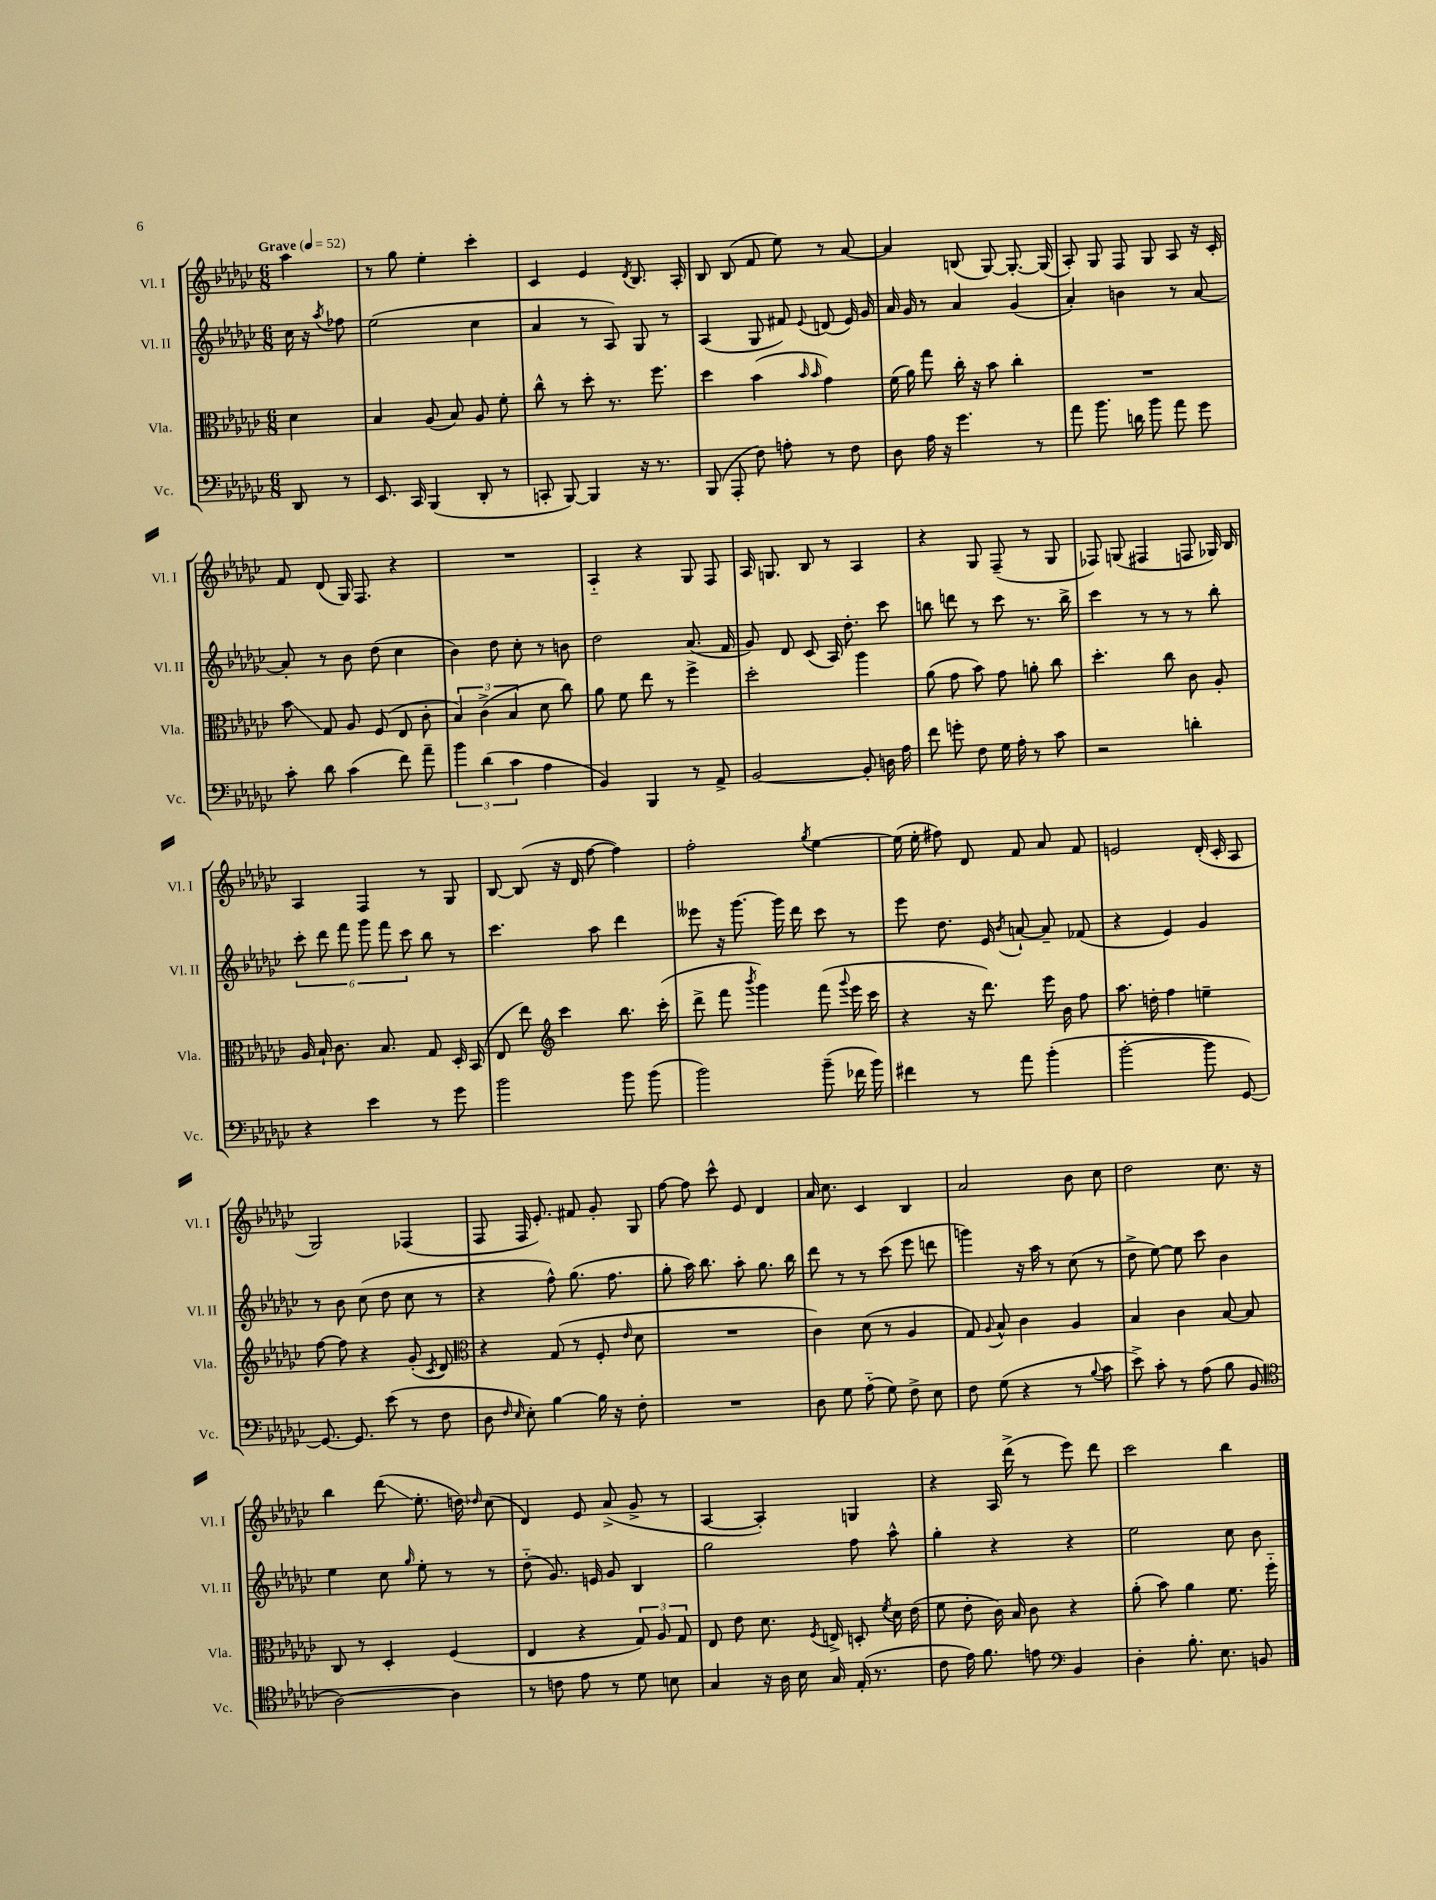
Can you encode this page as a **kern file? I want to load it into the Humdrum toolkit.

**kern	**kern	**kern	**kern
*staff4	*staff3	*staff2	*staff1
*clefF4	*clefC3	*clefG2	*clefG2
*k[b-e-a-d-g-c-]	*k[b-e-a-d-g-c-]	*k[b-e-a-d-g-c-]	*k[b-e-a-d-g-c-]
*M6/8	*M6/8	*M6/8	*M6/8
*MM52	*MM52	*MM52	*MM52
8DD-	4d-	16cc-	4aa-
.	.	16r	.
.	.	8qaa-	.
8r	.	8ff-	.
=	=	=	=
8.EE-	4B-	(2ee-	8r
.	.	.	8gg-
16CC-	.	.	.
(4BBB-	(8A-	.	4ee-'
.	8B-)	.	.
8DD-'	8A-	4cc-	4ccc-'
8r	8f'	.	.
=	=	=	=
8CC'	8cc-^^	4a-	4c-
[8BBB-)	8r	.	.
4BBB-]	8dd-'	8r	4e-
.	8.r	8A-)	.
.	.	.	8qd-
16r	.	8G-	8.B-
8.r	8.ff	.	.
.	.	8r	.
.	.	.	16A-'
=	=	=	=
(8BBB-	4dd-	(4A-	8B-
8AAA-'	.	.	(8B-
8F)	(4b-	8G-	8f
8A'	.	8f#)	8ee-)
.	16qqb-	.	.
.	16qqb-	8qqe-	.
8r	4g-)	(8d	8r
8F	.	16e-)	[8a-
.	.	16g-	.
=	=	=	=
8D-	(16f	16a-	4a-]
.	16a-)	16g-	.
16A-	8gg-	8r	.
16r	.	.	.
4.g-	16cc-'	4a-	(8B
.	16r	.	.
.	8b-	.	[8G-)
.	4cc-'	(4g-	8.G-'_
8r	.	.	.
.	.	.	(16G-]
=	=	=	=
8a-	2.r	4a-')	8A-')
8.b-	.	.	8G-
.	.	4b	8F
16d	.	.	.
8b-	.	.	8G-
8a-	.	8r	8A-
8g-	.	[8a-	16r
.	.	.	16c-'
=	=	=	=
8c-'	8b-	8a-']	8f
8d-	8G-	8r	(8d-
(4c-	8A-	8b-	16G-)
.	.	.	8.F
.	(8F	(8dd-	.
8f)	8E-	4cc-	4r
8a-~	8c-'	.	.
=	=	=	=
6b-	6B-)	4b-)	2.r
(6d-	(6c-^	.	.
.	.	8dd-	.
6c-	6B-	.	.
.	.	8cc-'	.
4A-	8d-	8r	.
.	8cc-)	8b	.
=	=	=	=
4BB-)	8a-	2dd-	4A-'~
.	8f	.	.
4BBB-	8ee-	.	4r
.	8r	.	.
8r	4ff^	(8.a-	8G-
8AA-^	.	.	8F
.	.	16f	.
=	=	=	=
[2BB-	2dd-'	8g-)	16A-
.	.	.	8.G
.	.	8d-	.
.	.	(8c-	8B-
.	.	16A-)	8r
.	.	8.dd-'	.
8BB-']	4aa-	.	4A-
16D	.	8ccc-	.
16A-	.	.	.
=	=	=	=
8f	(8a-	8bb	4r
8g'	8g-	8ddd	.
8F	8b-)	8r	8G-
16G-	8g-	8ccc-	(8F~
16A-'	.	.	.
8r	8a'	8.r	8r
8c-	8cc-	.	8G-
.	.	16bb^	.
=	=	=	=
2r	4.dd-'	4ccc-	8F-)
.	.	.	(8G
.	.	8r	4F#
.	8cc-	8r	.
4d'	8c-	8r	8F
.	8A-'	8bb-'	16G-)
.	.	.	16B-
=	=	=	=
4r	16A-	12ccc-'	4A-
.	16B-`	.	.
.	.	12ddd-	.
.	8.c-	.	.
.	.	12fff	.
4e-	.	12ggg-	4F
.	8.B-	.	.
.	.	12fff	.
.	.	12ccc-	.
8r	8G-	8bb-	8r
8g-	16D-'	8r	8G-
.	(16BB-	.	.
=	=	=	=
2b-	8E-	4.ccc-	[8B-
.	8ee-)	.	(8B-]
*	*clefG2	*	*
.	4ccc-	.	16r
.	.	.	16d-
.	.	8aa-	[8ff
8b-	8.bb-	4ddd-	4ff])
(8b-	.	.	.
.	(16ccc-'	.	.
=	=	=	=
2b-)	8ddd-^	8eee--	2ff'
.	8fff	16r	.
.	.	[8.ggg-	.
.	8qbbb-	.	.
.	4ggg-)	.	.
.	.	16ggg-]	.
.	.	16ddd-	.
.	.	.	8qgg-
(8b-~	(8fff	8ccc-	[4ee-
.	8qqggg-	.	.
16f-	16eee-	8r	.
16b-)	16ccc-	.	.
=	=	=	=
4f#	4r	8eee-	(16ee-]
.	.	.	16ee-'
.	.	8.dd-	8ff#)
8r	16r	.	8d-
.	8.ddd-)	16e-	.
.	.	8qb-	.
8a-	.	[8a`	8f
(4b-'	16eee-	8a~]	8a-
.	16b-	.	.
.	8ff	(8f-	8f
=	=	=	=
[2b-'	8.aa-	4r	2e
.	16dd'	.	.
.	4ff	4e-)	.
8b-]	4ee~	4g-	(16d-'
.	.	.	16c-'
[8GG-)	.	.	8A-
=	=	=	=
8.GG-_	[8ff	8r	2G-)
.	8ff]	8b-	.
8.GG-]	.	.	.
.	4r	(8cc-	.
(8e-	.	8dd-	.
8r	(8g-'	8cc-	(4F-
.	8qc-	.	.
8F	8d-)	8r	.
=	=	=	=
*	*clefC3	*	*
8D-	4r	4r	8F
16qqF	.	.	.
16qqE-	.	.	.
8E-')	.	.	16F
.	.	.	8.e-')
[4B-	(8G-	8ff^^)	.
.	8r	(8.gg-	8f#
16B-]	8F'	.	8g-'
16r	.	8.ff	.
.	16qqe-	.	.
8F'	8d-	.	8G-
=	=	=	=
2.r	2.r	8gg-'	[8ff
.	.	16aa-)	8ff]
.	.	8.bb-	.
.	.	.	8ccc-^^
.	.	8aa-'	8e-
.	.	8.gg-	4d-
.	.	16bb-	.
=	=	=	=
8D-	4c-)	8ddd-	16a-
.	.	.	8.cc-
8G-	.	8r	.
(8A-'~	(8d-	8r	4c-
8G-)	8r	(8ccc-	.
8F^	4A-	8eee-	4B-
8E-	.	8ddd	.
=	=	=	=
8F	8G-)	4ggg)	2a-
.	8qqA-	.	.
(8G-	8B-^^	.	.
4r	4c-	16r	.
.	.	16aa-	.
.	.	8r	.
8r	4A-	(8cc-	8b-
8qqB-	.	.	.
8c-	.	8r	8cc-
=	=	=	=
8e-^)	4B-	8dd-^	2dd-
8c-'	.	[8ee-)	.
8r	4c-	8ee-]	.
(8A-	.	8ccc-	.
8B-	[8B-	4b-	8.cc-
8BB-	8B-]	.	.
.	.	.	16r
=	=	=	=
*clefC4	*	*	*
[2A-)	8C-	4ee-	4bb-
.	8r	.	.
.	4D-'	8cc-	(8ddd-
.	.	16qqgg-	.
.	.	8ee-'	8.ee-'
4A-]	(4F	8r	.
.	.	.	16dd)
.	.	.	16qqdd-
.	.	8r	(8cc-
=	=	=	=
8r	4E-	(8dd-'~	4d-)
8c	.	8.g-)	.
8e-	4r	.	8e-
.	.	16e	.
8r	.	8g-	(8a-^
8d-	12G-)	4B-	8g-^
.	12A-	.	.
8B	.	.	8r
.	12G-	.	.
=	=	=	=
4G-	8E-	2gg-	[4A-
.	8e-	.	.
16r	8.d-	.	4A-'])
16A-	.	.	.
16B-	.	.	.
.	8qF	.	.
16G-	16E^	.	.
(16E-'	8D'	8ff	4G
8.r	.	.	.
.	8qf	.	.
.	16d-	8aa-^^	.
.	(16e-	.	.
=	=	=	=
8c-	8f	4gg-'	4r
16e-)	8e-'	.	.
8.f	.	.	.
.	16c-)	4r	16A-
.	16B-	.	(16ddd-^
8e	8c-	.	8r
*clefF4	*	*	*
4BB-	4r	4r	8eee-)
.	.	.	8ddd-
=	=	=	=
4D-'	(8a-'	2ee-	2ccc-
.	8b-)	.	.
8.B-'	4a-	.	.
8.E-	.	.	.
.	8.f	8cc-	4bb-
8BB	.	8b-	.
.	16ff'~	.	.
==	==	==	==
*-	*-	*-	*-
